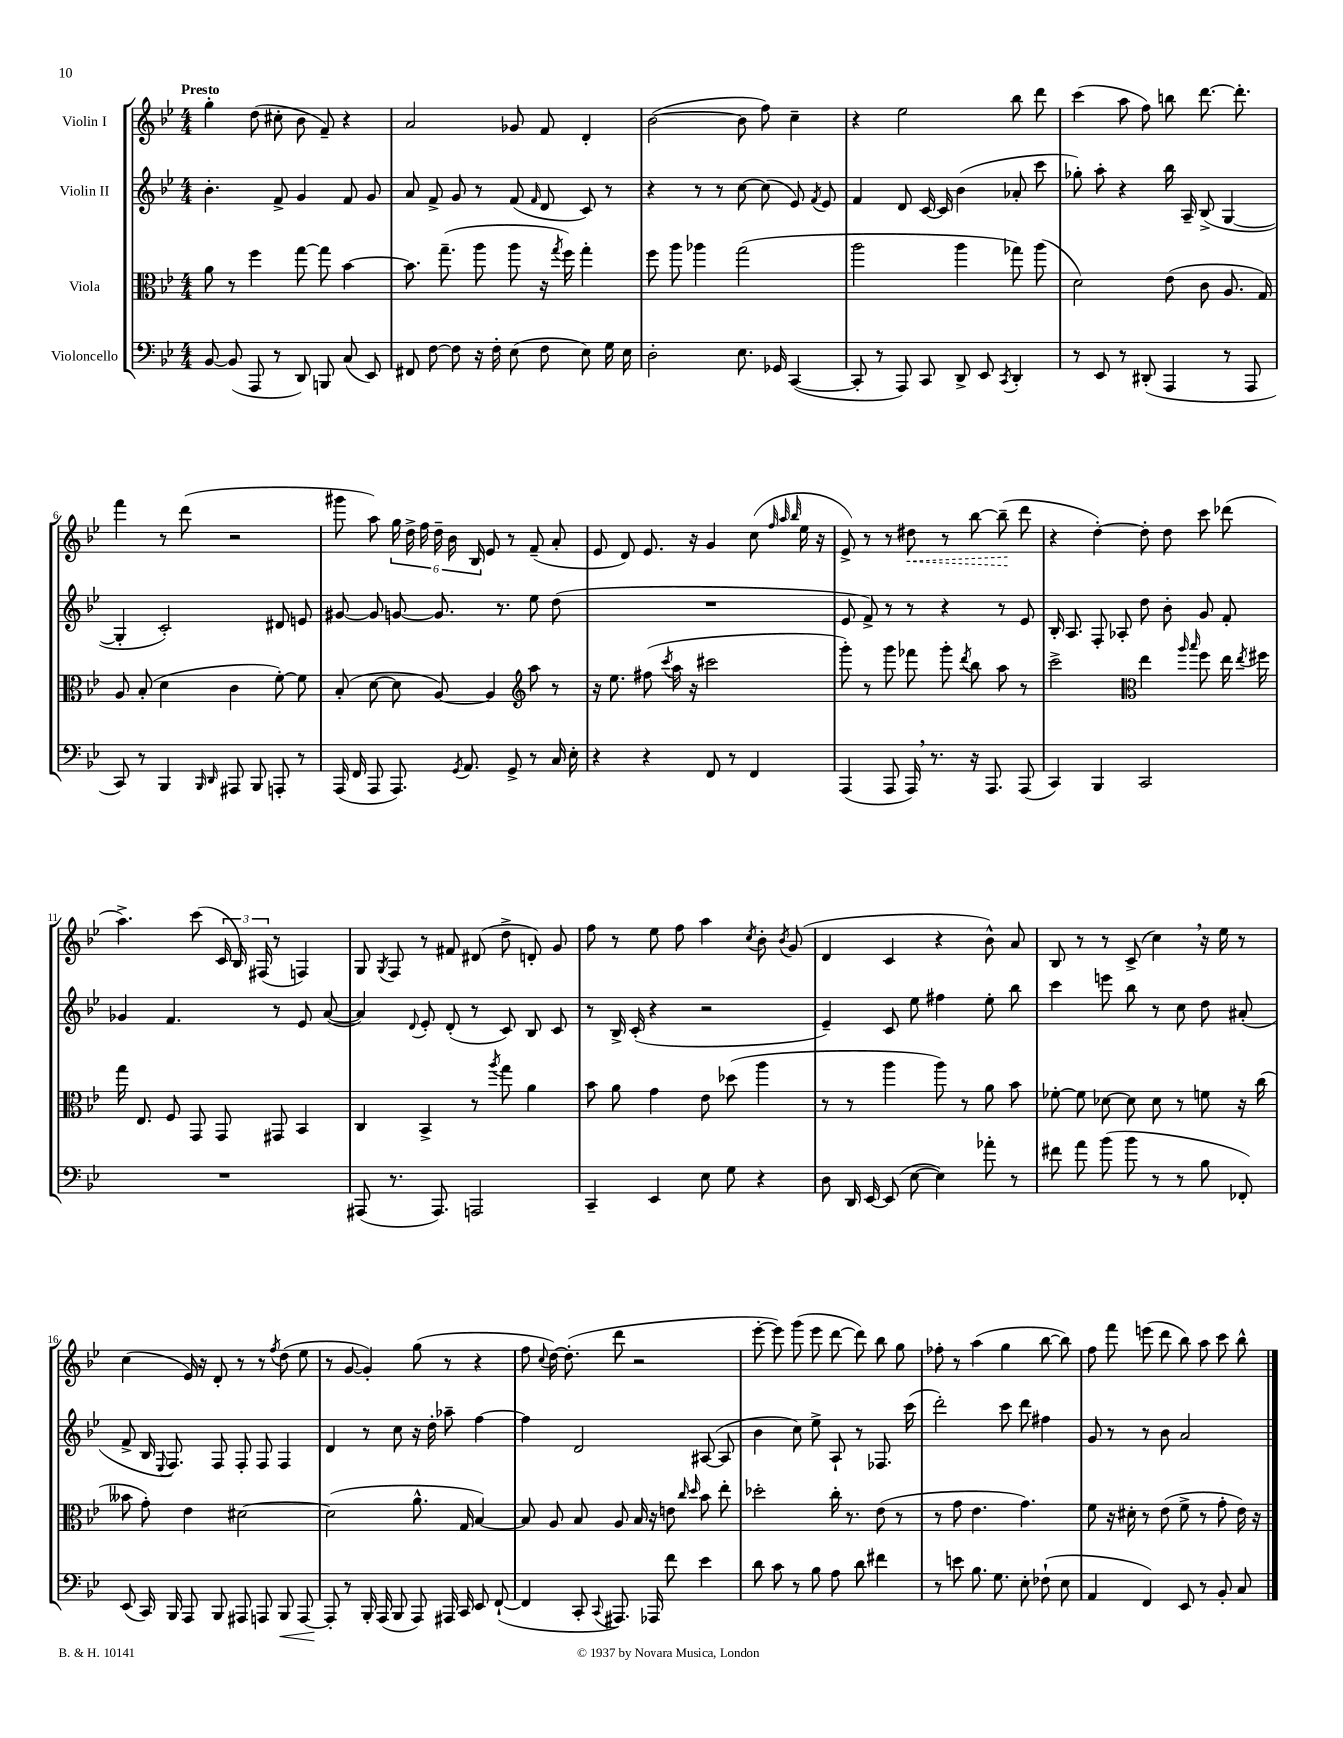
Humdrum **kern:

**kern	**dynam	**kern	**kern	**kern	**dynam
*part4	*part4	*part3	*part2	*part1	*part1
*staff4	*staff4	*staff3	*staff2	*staff1	*staff1
*I"Violoncello	*	*I"Viola	*I"Violin II	*I"Violin I	*
*clefF4	*	*clefC3	*clefG2	*clefG2	*
*k[b-e-]	*	*k[b-e-]	*k[b-e-]	*k[b-e-]	*
*M4/4	*	*M4/4	*M4/4	*M4/4	*
=1	=1	=1	=1	=1	=1
!	!	!	!	!LO:TX:a:B:t=Presto	!
[8BB-/	.	8a\	4.b-'\	4gg'\	.
(8BB-/]	.	8r	.	.	.
8AAA/	.	4ff\	.	(8dd\	.
8r	.	.	8f^/	8cc#X'\	.
8DD/)	.	[8gg\	4g/	8b-\	.
8BBBn/	.	8gg\]	.	8f~/)	.
(8C/	.	[4b-\	8f/	4r	.
8EE-/)	.	.	8g/	.	.
=2	=2	=2	=2	=2	=2
8FF#X/	.	8.b-\]	8a/	2a/	.
[8F\	.	.	8f^/	.	.
.	.	(8.gg~\	.	.	.
8F\]	.	.	8g/	.	.
16r	.	8aa\	8r	.	.
16F'\	.	.	.	.	.
(8E-\	.	8aa\	(8f/	8g-X/	.
.	.	.	16qqf/	.	.
8F\	.	16r	8d/	8f/	.
.	.	8qgg/	.	.	.
.	.	16ff\)	.	.	.
8E-\)	.	4gg'\	8c/)	4d'/	.
16G\	.	.	8r	.	.
16E-\	.	.	.	.	.
=3	=3	=3	=3	=3	=3
2D'\	.	8ff\	4r	([2b-\	.
.	.	8aa\	.	.	.
.	.	4aa-X\	8r	.	.
.	.	.	8r	.	.
8.E-\	.	(2gg\	[8cc\	8b-\]	.
.	.	.	(8cc\]	8ff\)	.
16GG-X/	.	.	.	.	.
([4CC/	.	.	8e-/)	4cc~\	.
.	.	.	8qf/	.	.
.	.	.	8e-/	.	.
=4	=4	=4	=4	=4	=4
8CC'/]	.	2aa\	4f/	4r	.
8r	.	.	.	.	.
8AAA/)	.	.	8d/	2ee-\	.
8CC/	.	.	[16c/	.	.
.	.	.	16c/]	.	.
8DD^/	.	4aa\	(4b-\	.	.
8EE-/	.	.	.	.	.
8qCC/	.	.	.	.	.
4DD'/	.	8gg-X\)	8a-X'/	8bb-\	.
.	.	(8aa\	8ccc\	8ddd\	.
=5	=5	=5	=5	=5	=5
8r	.	2d\)	8gg-X'\)	(4ccc\	.
8EE-/	.	.	8aa'\	.	.
8r	.	.	4r	8aa\	.
(8DD#X'/	.	.	.	8ff\)	.
4AAA/	.	(8e-\	16bb-\	8bbn\	.
.	.	.	16A~/	.	.
.	.	8c\	(8B-^/	[8.ddd\	.
8r	.	8.A/	[4G/	.	.
.	.	.	.	8.ddd'\]	.
8AAA/	.	.	.	.	.
.	.	16G/)	.	.	.
!!LO:LB:g=z
=6	=6	=6	=6	=6	=6
8CC/)	.	8A/	4G'/]	4fff\	.
8r	.	(8B-'/	.	.	.
4BBB-/	.	4d\	2c'/)	8r	.
.	.	.	.	(8ddd\	.
16qqBBB-/	.	.	.	.	.
16qqDD/	.	.	.	.	.
8AAA#X/	.	4c\	.	2r	.
8BBB-/	.	.	.	.	.
8AAAn'/	.	[8f'\)	8d#X/	.	.
8r	.	8f\]	8en/	.	.
=7	=7	=7	=7	=7	=7
(16AAA/	.	(8B-'/	[8g#X/	8ggg#X\	.
16FF/	.	.	.	.	.
8AAA/	.	[8d\	8g#/]	8aa\)	.
8.AAA/)	.	8d\]	[8gn/	24gg\	.
.	.	.	.	24dd^\	.
.	.	.	.	24ff\	.
.	.	[8A/)	8.g/]	24dd~\	.
.	.	.	.	24b-\	.
8qGG/	.	.	.	.	.
8.AA/	.	.	.	.	.
.	.	.	.	24B-/	.
.	.	4A/]	.	8e-/	.
.	.	.	8.r	.	.
8GG^/	.	.	.	8r	.
*	*	*clefG2	*	*	*
8r	.	8aa\	8ee-\	(8f~/	.
16C/	.	8r	(8dd\	8a'/	.
16E-'\	.	.	.	.	.
=8	=8	=8	=8	=8	=8
4r	.	16r	1r	8e-/	.
.	.	8.ee-\	.	.	.
.	.	.	.	8d/)	.
4r	.	(8ff#X\	.	8.e-/	.
.	.	8qccc/	.	.	.
.	.	16aa\	.	.	.
.	.	16r	.	16r	.
8FF/	.	2ccc#X\	.	4g/	.
8r	.	.	.	.	.
4FF/	.	.	.	(8cc\	.
.	.	.	.	32qqff/	.
.	.	.	.	32qqaa/	.
.	.	.	.	32qqbb-/	.
.	.	.	.	16ee-\	.
.	.	.	.	16r	.
=9	=9	=9	=9	=9	=9
(4AAA/	.	8ggg'\)	8e-/	8e-^/)	.
.	.	8r	8f^/)	8r	.
8AAA/	.	8ggg\	8r	8r	.
!	!	!	!	!	!LO:HP:b
16AAA,/)	.	8fff-X\	8r	8dd#X\	<
8.r	.	.	.	.	.
.	.	8ggg'\	4r	8r	.
.	.	8qddd/	.	.	.
16r	.	8bb-\	.	[8bb-\	.
8.AAA/	.	.	.	.	.
.	.	8aa\	8r	(8bb-~\]	.
(8AAA/	.	8r	8e-/	8ddd\	[
=10	=10	=10	=10	=10	=10
4CC/)	.	2ccc^\	16B-'/	4r	.
.	.	.	8.A/	.	.
4BBB-/	.	.	8F'/	[4dd'\)	.
.	.	.	8A-X'/	.	.
*	*	*clefC3	*	*	*
2CC/	.	4ee-\	8dd\	8dd'\]	.
.	.	.	8b-'\	8dd\	.
.	.	16qqaa/	.	.	.
.	.	16qqbb-/	.	.	.
.	.	8ff\	8g/	8ccc\	.
.	.	16ee-\	8f'/	(8ddd-X\	.
.	.	8qee-/	.	.	.
.	.	16ff#X\	.	.	.
!!LO:LB:g=z
=11	=11	=11	=11	=11	=11
1r	.	16gg\	4g-X/	4.aa^\)	.
.	.	8.E-/	.	.	.
.	.	8F/	4.f/	.	.
.	.	8GG/	.	(8ccc\	.
.	.	8GG/	.	24c/	.
.	.	.	.	24B-/)	.
.	.	.	.	(24F#X/	.
.	.	8GG#X/	8r	8r	.
.	.	4BB-/	8e-/	4Fn/)	.
.	.	.	([8a/	.	.
=12	=12	=12	=12	=12	=12
(8AAA#X/	.	4C/	4a/])	8G/	.
.	.	.	.	8qG/	.
8.r	.	.	.	8F/	.
.	.	.	8qqd/	.	.
.	.	4BB-^/	8e-'/	8r	.
8.AAA#/)	.	.	.	.	.
.	.	.	(8d'/	8f#X/	.
2AAAn/	.	8r	8r	(8d#X/	.
.	.	8qaa/	.	.	.
.	.	8gg\	8c/)	8dd^\	.
.	.	4a\	8B-/	8dn'/)	.
.	.	.	8c/	8g/	.
=13	=13	=13	=13	=13	=13
4CC~/	.	8b-\	8r	8ff\	.
.	.	8a\	16B-^/	8r	.
.	.	.	(16c'/	.	.
4EE-/	.	4g\	4r	8ee-\	.
.	.	.	.	8ff\	.
8E-\	.	8e-\	2r	4aa\	.
8G\	.	(8dd-X\	.	.	.
.	.	.	.	8qcc/	.
4r	.	4aa\	.	8b-'\	.
.	.	.	.	8qb-/	.
.	.	.	.	(8g/	.
=14	=14	=14	=14	=14	=14
8D\	.	8r	4e-~/)	4d/	.
16DD/	.	8r	.	.	.
[16EE-/	.	.	.	.	.
(8EE-/]	.	4aa\	8c/	4c/	.
[8E-\	.	.	8ee-\	.	.
4E-\])	.	8aa\)	4ff#X\	4r	.
.	.	8r	.	.	.
8a-X'\	.	8a\	8ee-'\	8b-^^\)	.
8r	.	8b-\	8bb-\	8a/	.
=15	=15	=15	=15	=15	=15
8f#X\	.	[8f-X'\	4ccc\	8B-/	.
8a\	.	8f-\]	.	8r	.
(8b-\	.	[8d-X\	8eeen\	8r	.
8b-\	.	8d-\]	8bb-\	(8c^/	.
8r	.	8d-\	8r	4cc,\)	.
8r	.	8r	8cc\	.	.
8B-\	.	8fn\	8dd\	16r	.
.	.	.	.	16ee-\	.
8FF-X'/)	.	16r	(8a#X'/	8r	.
.	.	(16cc\	.	.	.
!!LO:LB:g=z
=16	=16	=16	=16	=16	=16
(8EE-/	.	8b--X\	8f^/	(4cc\	.
16CC/)	.	8g'\)	16B-/	.	.
.	.	.	8qqE-/	.	.
16BBB-/	.	.	8.F/)	.	.
8AAA/	.	4e-\	.	16e-/)	.
.	.	.	.	16r	.
8BBB-/	.	.	8F/	8d'/	.
8AAA#X/	.	[2d#X\	8F'/	8r	.
8AAAn/	.	.	8F/	8r	.
.	.	.	.	8qff/	.
!	!LO:HP:b	!	!	!	!
8BBB-/	<	.	4F/	(8dd\	.
[8AAA/	.	.	.	8ee-\	.
=17	=17	=17	=17	=17	=17
8AAA'/]	.	(2d#\]	4d/	8r	.
8r	[	.	.	[8g/	.
16BBB-'/	.	.	8r	4g'/])	.
(16AAA/	.	.	.	.	.
8BBB-/	.	.	8cc\	.	.
8AAA/)	.	8.a^^\	16r	(8gg\	.
.	.	.	16dd'\	.	.
16AAA#X/	.	.	8aa-X~\	8r	.
16CC/	.	16G/	.	.	.
8EE-/	.	[4B-/)	[4ff\	4r	.
([8FF`/	.	.	.	.	.
=18	=18	=18	=18	=18	=18
4FF/]	.	8B-/]	4ff\]	8ff\	.
.	.	.	.	8qqcc/	.
.	.	8A/	.	[16dd\)	.
.	.	.	.	(8.dd'\]	.
8CC'/	.	8B-/	2d/	.	.
8qqCC/	.	.	.	.	.
8.AAA#X/)	.	8A/	.	8ddd\	.
.	.	16B-/	.	2r	.
16AAA-X/	.	16r	.	.	.
8f\	.	8en\	.	.	.
.	.	16qqcc/	.	.	.
.	.	16qqdd/	.	.	.
4e-\	.	8b-\	([8A#X/	.	.
.	.	8ee-'\	8A#/]	.	.
=19	=19	=19	=19	=19	=19
8d\	.	2dd-X'\	4b-\	[8eee-'\	.
8c\	.	.	.	8eee-\])	.
8r	.	.	8cc\)	(8ggg\	.
8B-\	.	.	8ee-^\	8eee-\	.
8A\	.	16cc'\	8A`/	[8ddd\	.
.	.	8.r	.	.	.
8d\	.	.	8r	8ddd\])	.
4f#X\	.	(8e-\	8.F-X/	8bb-\	.
.	.	8r	.	8gg\	.
.	.	.	(16ccc\	.	.
=20	=20	=20	=20	=20	=20
8r	.	8r	2ddd'\)	8ff-X'\	.
8en\	.	8g\	.	8r	.
8.B-\	.	4.e-\	.	(4aa\	.
8.G\	.	.	.	.	.
.	.	.	8ccc\	4gg\	.
8E-'\	.	4.g\)	8ddd\	.	.
(8F-X`\	.	.	4ff#X\	[8bb-\	.
8E-\	.	.	.	8bb-\])	.
=21	=21	=21	=21	=21	=21
4AA/	.	8f\	8g/	8ff\	.
.	.	16r	8r	8fff\	.
.	.	16d#X'\	.	.	.
4FF/)	.	8r	8r	(8eeen\	.
.	.	(8e-\	8b-\	8ddd\	.
8EE-/	.	8f^\	2a/	8bb-\)	.
8r	.	8r	.	8aa\	.
8BB-'/	.	8g'\	.	8ccc\	.
8C/	.	16e-\)	.	8bb-^^\	.
.	.	16r	.	.	.
==	==	==	==	==	==
*-	*-	*-	*-	*-	*-
